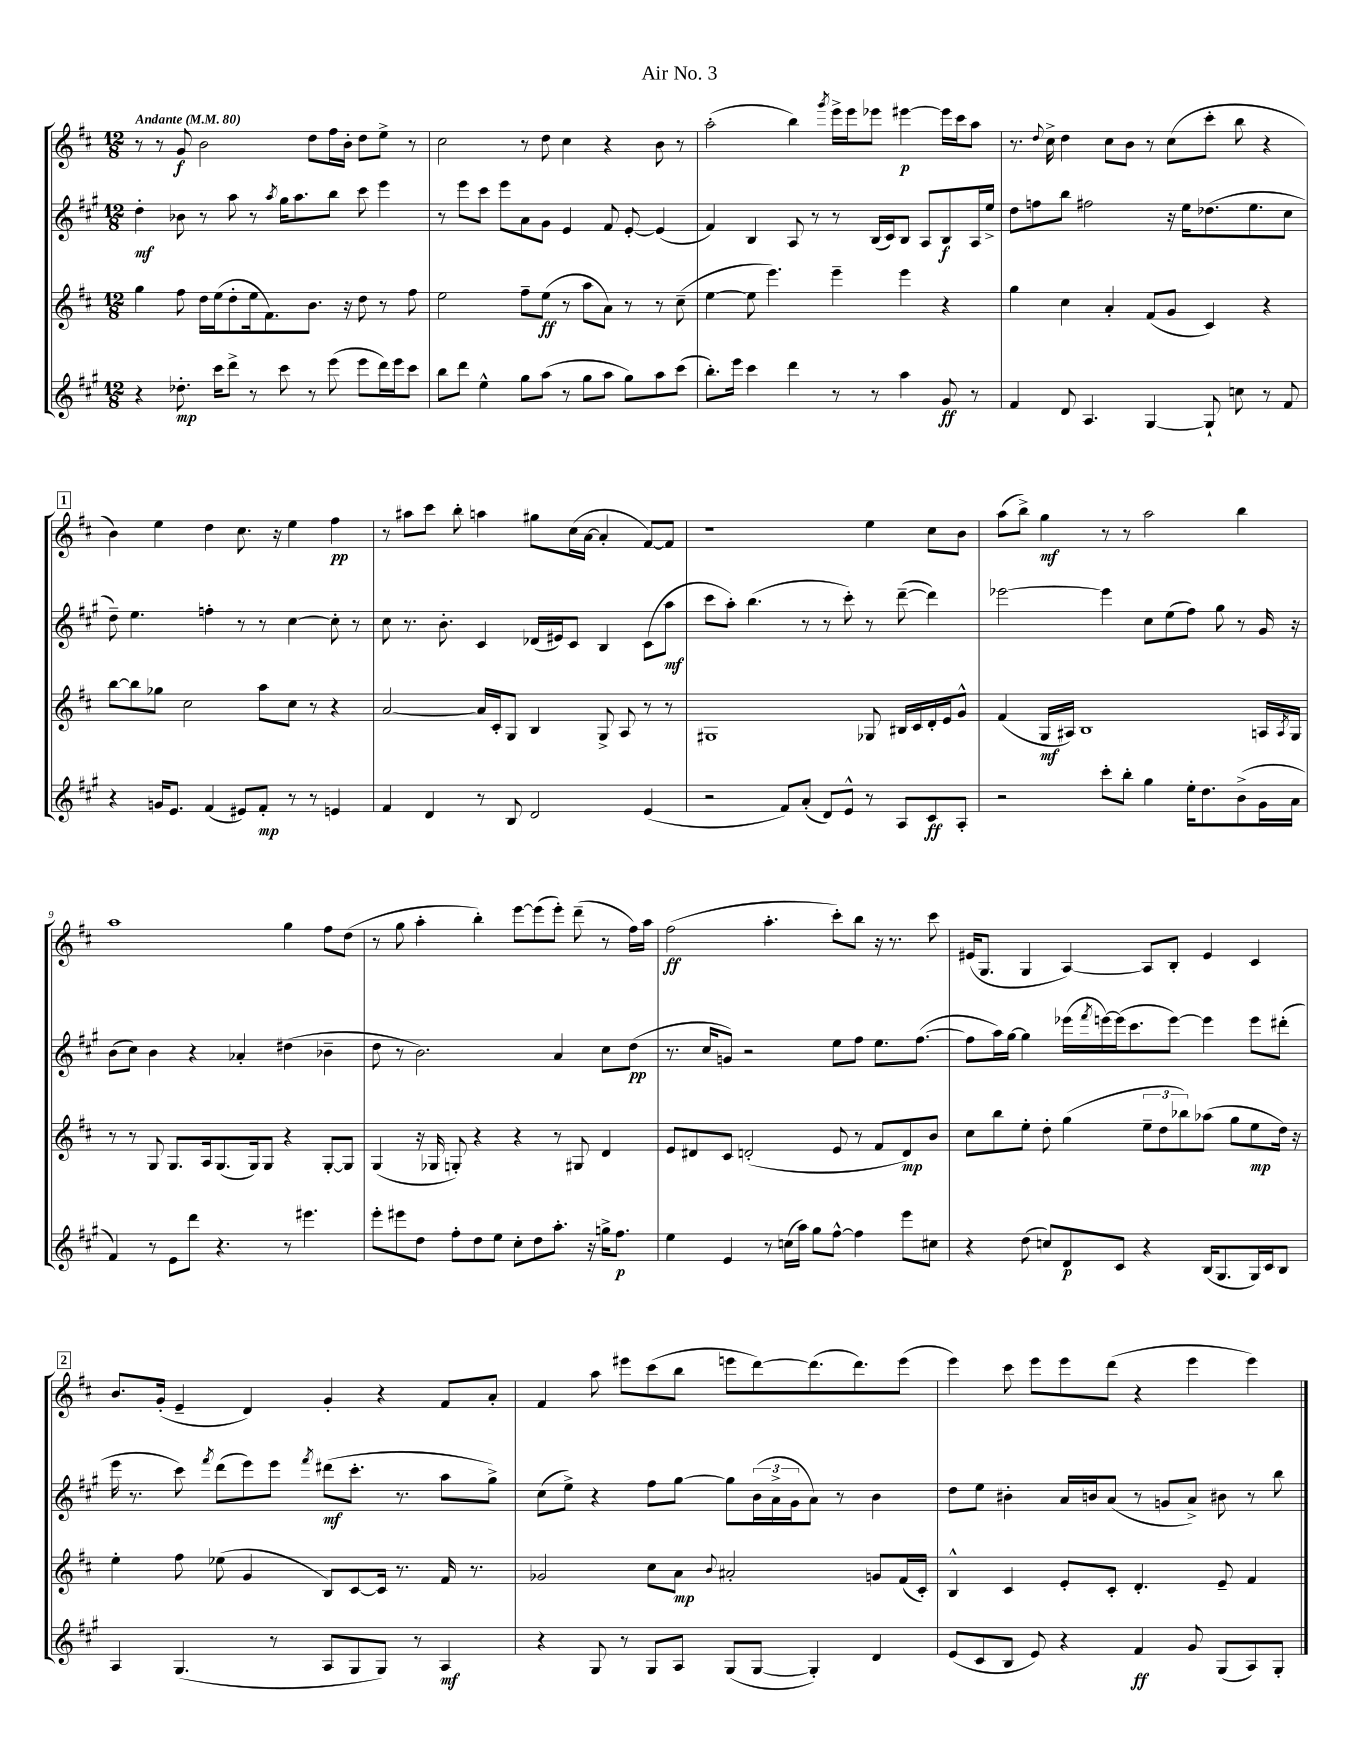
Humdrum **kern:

**kern	**kern	**kern	**kern
*staff4	*staff3	*staff2	*staff1
*clefG2	*clefG2	*clefG2	*clefG2
*k[f#c#g#]	*k[f#c#]	*k[f#c#g#]	*k[f#c#]
*M12/8	*M12/8	*M12/8	*M12/8
*MM80	*MM80	*MM80	*MM80
4r	4gg	4dd'	8r
.	.	.	8r
8.dd-'	8ff#	8b-	8g
.	16dd	8r	2b
16ccc#	(16ee	.	.
8ddd^	8dd'	8aa	.
8r	16ee	8r	.
.	8.f#)	.	.
.	.	8qaa	.
8ccc#	.	16gg#	.
.	.	8.aa	.
8r	8.b	.	8dd
(8eee	.	8bb	16ff#
.	16r	.	16b'
8eee	8dd	8ccc#	8dd
16ddd)	8r	4eee	8ee^
16eee	.	.	.
8ccc#	8ff#	.	8r
=	=	=	=
8bb	2ee	8r	2cc#
8ddd	.	8eee	.
4ee^^	.	8ccc#	.
.	.	8eee	.
8gg#	8ff#~	8a	8r
(8aa	(8ee	8g#	8dd
8r	8r	4e	4cc#
8gg#	8aa	.	.
8aa	8a)	8f#	4r
8gg#)	8r	[8e'	.
8aa	8r	(4e]	8b
(8ccc#	(8cc#~	.	8r
=	=	=	=
8.bb')	[4ee	4f#)	(2aa'
16eee	.	.	.
4ccc#	8ee]	4B	.
.	4.eee)	.	.
4ddd	.	8A	4bb)
.	.	8r	.
.	.	.	8qggg
8r	4eee~	8r	16eee^
.	.	.	16eee
8r	.	(16B	8eee-
.	.	16c#)	.
4aa	4eee	8B	[4eee#
.	.	8A	.
8g#	4r	8B	16eee#]
.	.	.	16ccc#
8r	.	16A	8aa
.	.	16ee^	.
=	=	=	=
4f#	4gg	8dd	8.r
.	.	8ff	.
.	.	.	8qqdd
.	.	.	16cc#^
8d	4cc#	8bb	4dd
4.A	.	2ff#	.
.	4a'	.	8cc#
.	.	.	8b
[4G#	(8f#	.	8r
.	8g	16r	(8cc#
.	.	16ee	.
8G#`]	4c#)	(8.dd-	8ccc#'
8cc	.	.	8bb
.	.	8.ee	.
8r	4r	.	4r
8f#	.	8cc#	.
=	=	=	=
4r	[8bb	8dd~)	4b)
.	8bb]	4.ee	.
16g	8gg-	.	4ee
8.e	.	.	.
.	2cc#	.	.
(4f#	.	4ff'	4dd
8e#)	.	8r	8.cc#
8f#'	8aa	8r	.
.	.	.	16r
8r	8cc#	[4cc#	4ee
8r	8r	.	.
4e	4r	8cc#']	4ff#
.	.	8r	.
=	=	=	=
4f#	[2a	8cc#	8r
.	.	8.r	8aa#
4d	.	.	8ccc#
.	.	8.b'	.
.	.	.	8bb'
8r	16a]	4c#	4aa
.	16c#'	.	.
8B	8G	.	.
2d	4B	(16d-	8gg#
.	.	16e#)	.
.	.	8c#	(16cc#
.	.	.	[16a
.	8G^	4B	4a']
.	8A	.	.
(4e	8r	(8c#	[8f#)
.	8r	8aa	8f#]
=	=	=	=
2r	1G#	8ccc#	1r
.	.	8aa')	.
.	.	(4.bb	.
8f#)	.	.	.
(8a'	.	8r	.
8d)	.	8r	.
8e^^	.	8ccc#')	.
8r	8G-	8r	4ee
8A	16B#	([8ddd~	.
.	16c#	.	.
8c#	16d'	4ddd])	8cc#
.	16e	.	.
8A'	8g^^	.	8b
=	=	=	=
2r	(4f#	[2eee-	(8aa
.	.	.	8bb^)
.	16G	.	4gg
.	16A#)	.	.
.	1B	.	.
8ccc#'	.	4eee-]	8r
8bb'	.	.	8r
4gg#	.	8cc#	2aa
.	.	(8ee	.
16ee'	.	8ff#)	.
8.dd	.	.	.
.	.	8gg#	.
(8b^	.	8r	4bb
16g#	16A	16g#	.
.	8qA	.	.
16a	16G	16r	.
=	=	=	=
4f#)	8r	(8b	1aa
.	8r	8cc#)	.
8r	8G	4b	.
8e	8.G	.	.
8ddd	.	4r	.
.	16A	.	.
4.r	(8.G	.	.
.	.	4a-'	.
.	16G)	.	.
.	8G	.	.
8r	4r	(4dd#	4gg
4.eee#	.	.	.
.	[8G'	4b-~	8ff#
.	8G]	.	(8dd
=	=	=	=
8eee'	(4G	8dd	8r
8eee#	.	8r	8gg
8dd	16r	2.b)	4aa'
.	16G-	.	.
8ff#'	8G')	.	.
8dd	4r	.	4bb')
8ee	.	.	.
8cc#'	4r	.	[8eee
8dd	.	.	(8eee]
8.aa'	8r	4a	8eee')
.	8G#	.	(8ddd~
16r	.	.	.
16gg^	4d	8cc#	8r
8.ff#	.	.	.
.	.	(8dd	16ff#)
.	.	.	16aa
=	=	=	=
4ee	8e	8.r	(2ff#
.	8d#	.	.
.	.	16cc#	.
4e	8c#	8g)	.
.	(2d'	2r	.
8r	.	.	4.aa'
(16cc	.	.	.
16aa)	.	.	.
8gg#	.	.	.
[8ff#^^	8e	8ee	8ccc#')
4ff#]	8r	8ff#	8bb
.	8f#	8.ee	16r
.	.	.	8.r
8eee	8d)	.	.
.	.	([8.ff#	.
8cc#	8b	.	8ccc#
=	=	=	=
4r	8cc#	8ff#]	(16e#
.	.	.	8.G
.	8bb	16aa)	.
.	.	[16gg#	.
(8dd	8ee'	4gg#]	4G
8cc)	8dd'	.	.
8d	(4gg	(16eee-	[4A)
.	.	8qfff#	.
.	.	[16eee)	.
8c#	.	(16eee]	.
.	.	8.ccc#	.
4r	12ee~	.	8A]
.	12dd	.	.
.	.	[8eee)	8B'
.	12bb-)	.	.
(16B	(8aa-	4eee]	4e#
8.G#	.	.	.
.	8gg	.	.
16G#)	8ee	8eee	4c#
16c#	.	.	.
8B	16dd)	(8ddd#'	.
.	16r	.	.
=	=	=	=
4A	4ee'	16eee	8.b
.	.	8.r	.
.	.	.	(16g'
(4.G#	8ff#	8ccc#)	4e~
.	.	8qfff#	.
.	(8ee-	(8ddd	.
.	4g	8eee)	4d)
8r	.	8eee	.
.	.	8qfff#	.
8A	8B)	(8ddd#	4g'
8G#	[8c#	8.ccc#'	.
8G#)	16c#]	.	4r
.	8.r	8.r	.
8r	.	.	.
4A	16f#	8aa	8f#
.	8.r	.	.
.	.	8gg#^)	8a'
=	=	=	=
4r	2g-	(8cc#	4f#
.	.	8ee^)	.
8G#	.	4r	8aa
8r	.	.	8eee#
8G#	8cc#	8ff#	(8ccc#
8A	8a	[8gg#	8bb
.	8qqb	.	.
(8G#	2a#'	8gg#]	8eee
[8G#	.	(24b	[8ddd)
.	.	24a^	.
.	.	24g#	.
4G#'])	.	8a)	(8.ddd]
.	.	8r	.
.	.	.	8.ddd)
4d	8g	4b	.
.	(16f#	.	(8eee
.	16c#')	.	.
=	=	=	=
(8e	4B^^	8dd	4eee)
8c#	.	8ee	.
8B	4c#	4b#'	8ccc#
8e)	.	.	8eee
4r	8e'	16a	8eee
.	.	16b	.
.	8c#'	(8a	(8ddd
4f#	4.d'	8r	4r
.	.	8g	.
8g#	.	8a^)	4eee
(8G#	8e~	8b#	.
8A)	4f#	8r	4eee)
8G#'	.	8bb	.
==	==	==	==
*-	*-	*-	*-
